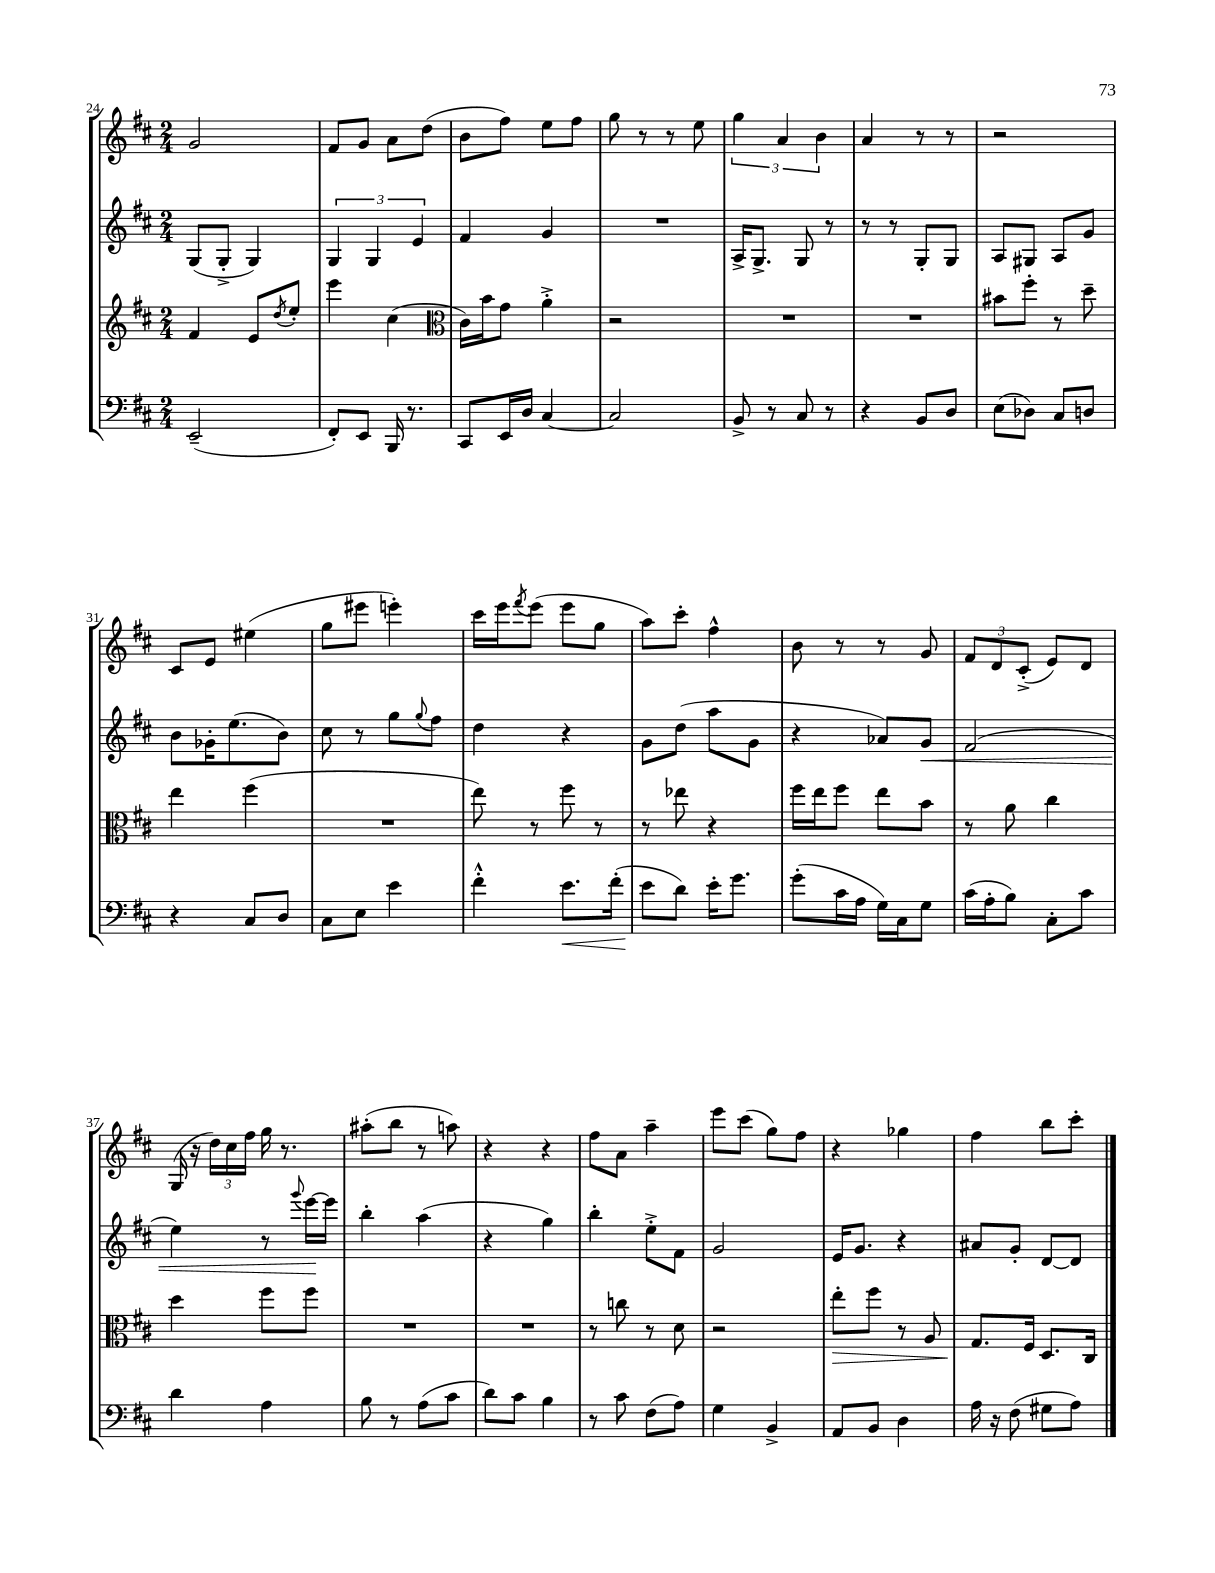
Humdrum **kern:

**kern	**dynam	**kern	**dynam	**kern	**dynam	**kern
*part4	*part4	*part3	*part3	*part2	*part2	*part1
*staff4	*staff4	*staff3	*staff3	*staff2	*staff2	*staff1
*clefF4	*	*clefG2	*	*clefG2	*	*clefG2
*k[f#c#]	*	*k[f#c#]	*	*k[f#c#]	*	*k[f#c#]
*M2/4	*	*M2/4	*	*M2/4	*	*M2/4
=24	=24	=24	=24	=24	=24	=24
(2EE~/	.	4f#/	.	(8G/L	.	2g/
.	.	.	.	8G'^/J	.	.
.	.	8e/L	.	4G/)	.	.
.	.	8qdd/	.	.	.	.
.	.	8ee'/J	.	.	.	.
=25	=25	=25	=25	=25	=25	=25
8FF#'/L)	.	4eee\	.	6G/	.	8f#/L
8EE/J	.	.	.	.	.	8g/J
.	.	.	.	6G/	.	.
16BBB/	.	(4cc#\	.	.	.	8a\L
8.r	.	.	.	.	.	.
.	.	.	.	6e/	.	.
.	.	.	.	.	.	(8dd\J
=26	=26	=26	=26	=26	=26	=26
*	*	*clefC3	*	*	*	*
8CC#/L	.	16c#\LL)	.	4f#/	.	8b\L
.	.	16b\J	.	.	.	.
16EE/L	.	8g\J	.	.	.	8ff#\J)
16D/JJ	.	.	.	.	.	.
[4C#/	.	4a'^\	.	4g/	.	8ee\L
.	.	.	.	.	.	8ff#\J
=27	=27	=27	=27	=27	=27	=27
2C#/]	.	2r	.	2r	.	8gg\
.	.	.	.	.	.	8r
.	.	.	.	.	.	8r
.	.	.	.	.	.	8ee\
=28	=28	=28	=28	=28	=28	=28
8BB^/	.	2r	.	16A^/KL	.	6gg\
.	.	.	.	8.G^/J	.	.
8r	.	.	.	.	.	.
.	.	.	.	.	.	6a/
8C#/	.	.	.	8G/	.	.
.	.	.	.	.	.	6b\
8r	.	.	.	8r	.	.
=29	=29	=29	=29	=29	=29	=29
4r	.	2r	.	8r	.	4a/
.	.	.	.	8r	.	.
8BB/L	.	.	.	8G'/L	.	8r
8D/J	.	.	.	8G/J	.	8r
=30	=30	=30	=30	=30	=30	=30
(8E\L	.	8b#X\L	.	8A/L	.	2r
8D-X\J)	.	8ff#'\J	.	8G#X/J	.	.
8C#/L	.	8r	.	8A/L	.	.
8Dn/J	.	8dd~\	.	8g/J	.	.
!!LO:LB:g=z
=31	=31	=31	=31	=31	=31	=31
4r	.	4ee\	.	8b\L	.	8c#/L
.	.	.	.	16g-X'\K	.	8e/J
.	.	.	.	(8.ee\	.	.
8C#/L	.	(4ff#\	.	.	.	(4ee#X\
8D/J	.	.	.	8b\J)	.	.
=32	=32	=32	=32	=32	=32	=32
8C#\L	.	2r	.	8cc#\	.	8gg\L
8E\J	.	.	.	8r	.	8eee#X\J
4e\	.	.	.	8gg\L	.	4eeen'\)
.	.	.	.	8qqgg/	.	.
.	.	.	.	8ff#\J	.	.
=33	=33	=33	=33	=33	=33	=33
4f#'^^\	.	8ee\)	.	4dd\	.	16ccc#\LL
.	.	.	.	.	.	16eee\J
.	.	.	.	.	.	8qfff#/
.	.	8r	.	.	.	(8eee\J
!	!LO:HP:b	!	!	!	!	!
8.e\L	<	8ff#\	.	4r	.	8eee\L
.	.	8r	.	.	.	8gg\J
(16f#'\Jk	.	.	.	.	.	.
=34	=34	=34	=34	=34	=34	=34
8e\L	.	8r	.	8g\L	.	8aa\L)
8d\J)	[	8ee-X\	.	(8dd\J	.	8ccc#'\J
16e'\KL	.	4r	.	8aa\L	.	4ff#^^\
8.g\J	.	.	.	.	.	.
.	.	.	.	8g\J	.	.
=35	=35	=35	=35	=35	=35	=35
(8g'\L	.	16ff#\LL	.	4r	.	8b\
.	.	16ee\J	.	.	.	.
16c#\L	.	8ff#\J	.	.	.	8r
16A\JJ	.	.	.	.	.	.
16G\LL)	.	8ee\L	.	8a-X/L)	.	8r
16C#\J	.	.	.	.	.	.
!	!	!	!	!	!LO:HP:b	!
8G\J	.	8b\J	.	8g/J	<	8g/
=36	=36	=36	=36	=36	=36	=36
(16c#\LL	.	8r	.	(2f#/	.	12f#/L
16A'\J	.	.	.	.	.	.
.	.	.	.	.	.	12d/
8B\J)	.	8a\	.	.	.	.
.	.	.	.	.	.	(12c#'^/J
8C#'\L	.	4cc#\	.	.	.	8e/L)
8c#\J	.	.	.	.	.	8d/J
!!LO:LB:g=z
=37	=37	=37	=37	=37	=37	=37
4d\	.	4dd\	.	4ee\)	.	(16G/
.	.	.	.	.	.	16r
.	.	.	.	.	.	24dd\LL)
.	.	.	.	.	.	24cc#\
.	.	.	.	.	.	24ff#\JJ
4A\	.	8ff#\L	.	8r	.	16gg\
.	.	.	.	.	.	8.r
.	.	.	.	8qqggg/	.	.
.	.	8ff#\J	.	[16eee\LL	.	.
.	.	.	.	16eee\JJ]	[	.
=38	=38	=38	=38	=38	=38	=38
8B\	.	2r	.	4bb'\	.	(8aa#X'\L
8r	.	.	.	.	.	8bb\J
(8A\L	.	.	.	(4aa\	.	8r
8c#\J	.	.	.	.	.	8aan\)
=39	=39	=39	=39	=39	=39	=39
8d\L)	.	2r	.	4r	.	4r
8c#\J	.	.	.	.	.	.
4B\	.	.	.	4gg\)	.	4r
=40	=40	=40	=40	=40	=40	=40
8r	.	8r	.	4bb'\	.	8ff#\L
8c#\	.	8ccn\	.	.	.	8a\J
(8F#\L	.	8r	.	8ee'^\L	.	4aa~\
8A\J)	.	8d\	.	8f#\J	.	.
=41	=41	=41	=41	=41	=41	=41
4G\	.	2r	.	2g/	.	8eee\L
.	.	.	.	.	.	(8ccc#\J
4BB^/	.	.	.	.	.	8gg\L)
.	.	.	.	.	.	8ff#\J
=42	=42	=42	=42	=42	=42	=42
!	!	!	!LO:HP:b	!	!	!
8AA/L	.	8ee'\L	>	16e/KL	.	4r
.	.	.	.	8.g/J	.	.
8BB/J	.	8ff#\J	.	.	.	.
4D\	.	8r	.	4r	.	4gg-X\
.	.	8A/	.	.	.	.
=43	=43	=43	=43	=43	=43	=43
16A\	.	8.G/L	.	8a#X/L	.	4ff#\
16r	.	.	.	.	.	.
(8F#\	.	.	.	8g'/J	.	.
.	.	16F#/Jk	]	.	.	.
8G#X\L	.	8.D/L	.	[8d/L	.	8bb\L
8A\J)	.	.	.	8d/J]	.	8ccc#'\J
.	.	16C#/Jk	.	.	.	.
==	==	==	==	==	==	==
*-	*-	*-	*-	*-	*-	*-
